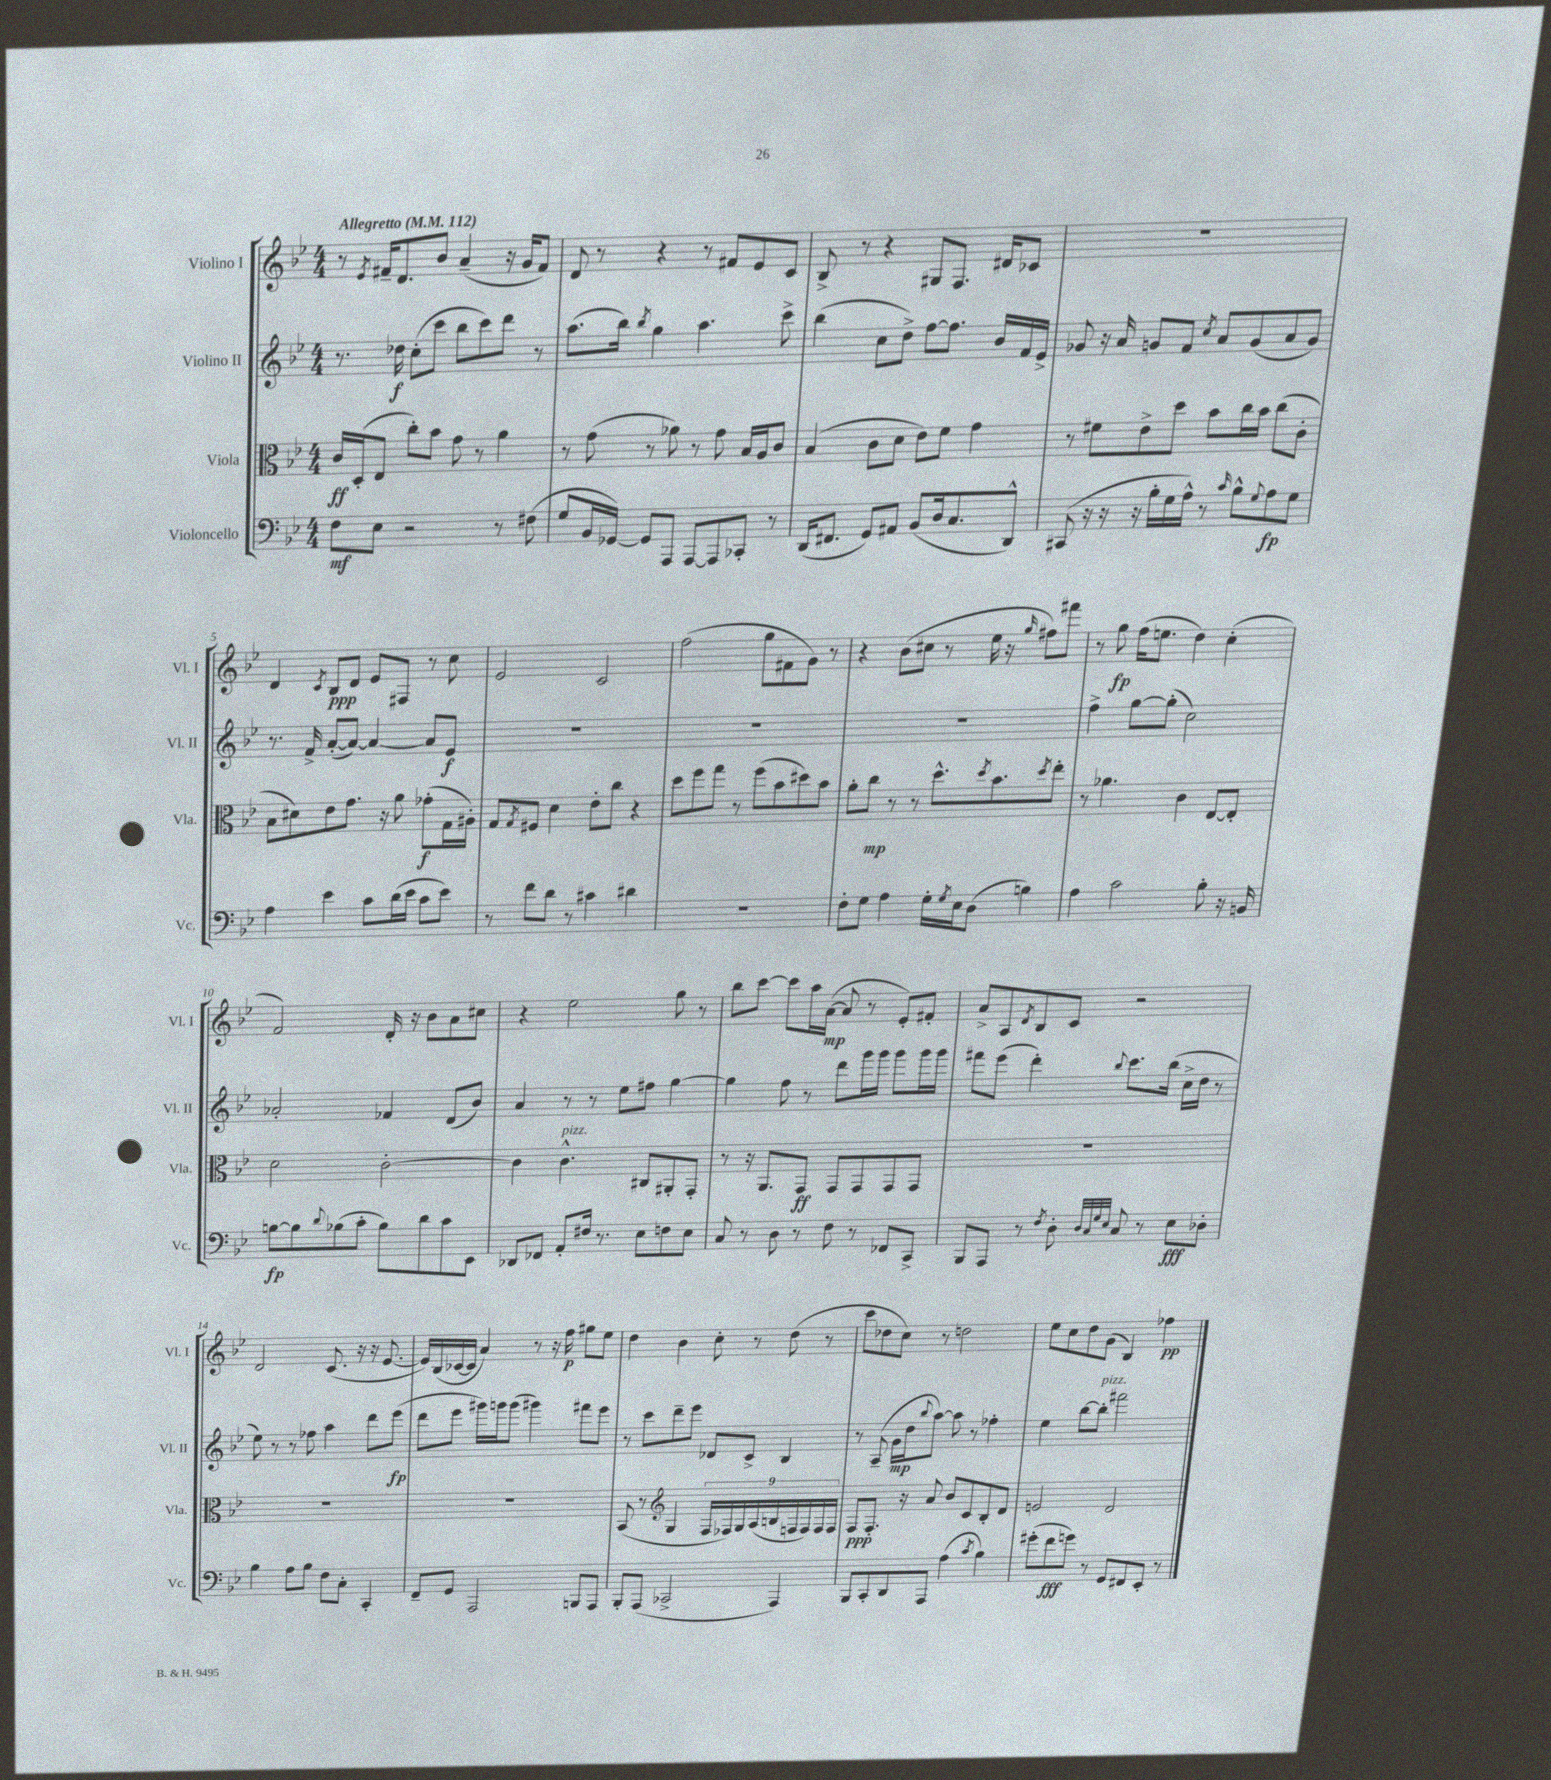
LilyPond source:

<<
\new StaffGroup <<
\new Staff = "s0" \with { instrumentName = "Violino I" shortInstrumentName = "Vl. I" } {
    \clef treble \key bes \major \numericTimeSignature \time 4/4 \tempo "Allegretto" 4 = 112
    r8 \acciaccatura { ees'8 } fis'16-- d'8. bes'8 a'4--( r16 g'16 fis'8) |
    d'8 r8 r4 r8 fis'8 ees'8 c'8 |
    bes8-> r8 r4 gis8 f8. dis'16 ces'8 |
    R1 |
    d'4 \acciaccatura { c'8 } bes8\ppp d'8 ees'8 fis8 r8 c''8 |
    ees'2 c'2 |
    f''2( g''8 fis'8 g'8) r8 |
    r4 bes'8( cis''8 r8 ees''16 r16 \grace { g''16 } fis''8) fis'''8 |
    r8 g''8\fp f''16( e''8. d''4) c''4-.( |
    f'2) d'16-. r16 bes'8 a'8 cis''8 |
    r4 ees''2 g''8 r8 |
    bes''8 c'''8~ c'''8 a''16 a'16~\mp( a'8 r8 ees'8-.) fis'8-. |
    a'8-> a8 \acciaccatura { d'8 } bes8 c'8 r2 |
    d'2 c'8.( r16 r16 ees'8.~ |
    ees'16) bes16( ces'16~ ces'16 a'4) r8 r16 f''16\p gis''8 ees''8 |
    d''4 bes'4 c''8-. r8 d''8( r8 |
    c'''8 des''8 c''8) r8 d''2 |
    ees''8 c''8 d''8 g'8( bes4) fes''4\pp \bar "|." |
}
\new Staff = "s1" \with { instrumentName = "Violino II" shortInstrumentName = "Vl. II" } {
    \clef treble \key bes \major \numericTimeSignature \time 4/4
    r8. des''16\f c''8-.( c'''8 bes''8 c'''8) d'''8 r8 |
    a''8.( bes''16) \acciaccatura { bes''8 } g''4 a''4. c'''8-> |
    bes''4( c''8 d''8->) f''8~ f''8. bes'16 f'16 ees'16-> |
    ges'8 r16 a'16 g'8 f'8 \acciaccatura { c''8 } a'8 g'8( a'8 g'8) |
    r8. f'16-> a'8~-.( a'8~) a'4~ a'8 ees'8\f |
    R1 |
    R1 |
    R1 |
    f''4-> g''8~ g''8-.( c''2) |
    aes'2-. fes'4 d'8( bes'8) |
    a'4 r8 r8 ees''8 fis''8 g''4~ |
    g''4 f''8 r8 d'''8 g'''16 g'''16 g'''8 g'''16 g'''16 |
    fis'''8 ees'''8( d'''4-.) \appoggiatura { bes''8 } c'''8. bes''16( c''16-> d''16 r8 |
    ees''8) r8 r8 fes''8 a''4 d'''8 ees'''8\fp( |
    d'''8 ees'''8 gis'''16) g'''16 g'''8( gis'''4) fis'''8 ees'''8 |
    r8 c'''8 d'''8-- ees'''8 des'8 c'8-> bes4 |
    r8 a8--( g'16\mp d''16 \appoggiatura { bes''8 } a''8~) a''8 r8 fes''4-. |
    ees''4 bes''8~ bes''8-.^\markup { \italic "pizz." } fis'''2 \bar "|." |
}
\new Staff = "s2" \with { instrumentName = "Viola" shortInstrumentName = "Vla." } {
    \clef alto \key bes \major \numericTimeSignature \time 4/4
    c'16\ff d16-.( ees8 c''8-.) bes'8 g'8 r8 a'4 |
    r8 g'8( r8 aes'8) r8 g'8 bes16 a16 c'8 |
    bes4( c'8 d'8 ees'8) f'8 g'4 |
    r8 fis'8 ees'8-> d''8 bes'8 c''16 bes'16 c''8( c'8-. |
    bes8 dis'8) ees'8 g'8. r16 a'8 ges'8-.\f( g16 ais16-.) |
    g8 \acciaccatura { g8 } fis8 d'4 ees'8-. c''8 r4 |
    d''8 f''8 g''8 r8 f''8( bes'8 dis''8) bes'8 |
    a'8-. c''8\mp r8 r8 d''8.-^ \acciaccatura { d''8 } bes'8. \acciaccatura { d''8 } ees''8-. |
    r8 aes'4. c'4 ees8~ ees8-. |
    d'2 c'2~-. |
    c'4 c'4.-^^\markup { \italic "pizz." } cis8 ais,8-. g,8-. |
    r8 r16 a,8. g,8\ff g,8 g,8 g,8 g,8 |
    R1 |
    R1 |
    R1 |
    bes,8( r8 \clef treble g4 \tuplet 9/8 { f16 fes16) g16 a16( b16 f16 f16) f16 f16 } |
    f8\ppp f8.-. r16 a'8 bes'8 c'8 bes8-. d'8 |
    e'2 d'2 \bar "|." |
}
\new Staff = "s3" \with { instrumentName = "Violoncello" shortInstrumentName = "Vc." } {
    \clef bass \key bes \major \numericTimeSignature \time 4/4
    f8\mf ees8 r2 r8 fis8( |
    g8 bes,16 ges,16~) ges,8 a,,8 a,,8~ a,,8 ces,8-. r8 |
    d,16( fis,8. g,8) ais,8 bes,8( d16 c8. d,8-^) |
    cis,8( r16 r16 r16 bes16-. g16 a16-^) r8 \grace { c'16 } bes8-^ \appoggiatura { g8 } a8\fp g8 |
    a4 ees'4 c'8 d'16( ees'16 c'8 ees'8) |
    r8 f'8 d'8 r8 cis'4 dis'4 |
    R1 |
    f8-. g8 a4 g16-. \acciaccatura { g8 } ees16 d8( b4) |
    a4 c'2 bes8-. r16 b,16 |
    b8~\fp b8 \appoggiatura { d'8 } bes8( c'8-. bes8) d'8 c'8 ees,8 |
    des,8 fes,8 a,8-. fis16 r8. ees8 f8 ees8 |
    c8 r8 d8 r8 f8 r8 fes,8 c,8-> |
    bes,,8 a,,8 r8 \acciaccatura { f8 } d8-. \grace { d32 c32 g32 ees32 } c8 r8 ees8\fff des8-. |
    bes4 a8 bes8 f8 c8-. c,4-. |
    f,8-- g,8 a,,2 b,,8 a,,8 |
    bes,,8-. a,,8( ces,2-> a,,4) |
    bes,,8 c,8-. d,8 a,,8 a4( \acciaccatura { c'8 } bes4) |
    gis'8-.( f'8\fff g'8) r8 g,8 fis,8 ees,8-. r8 \bar "|." |
}
>>
>>
